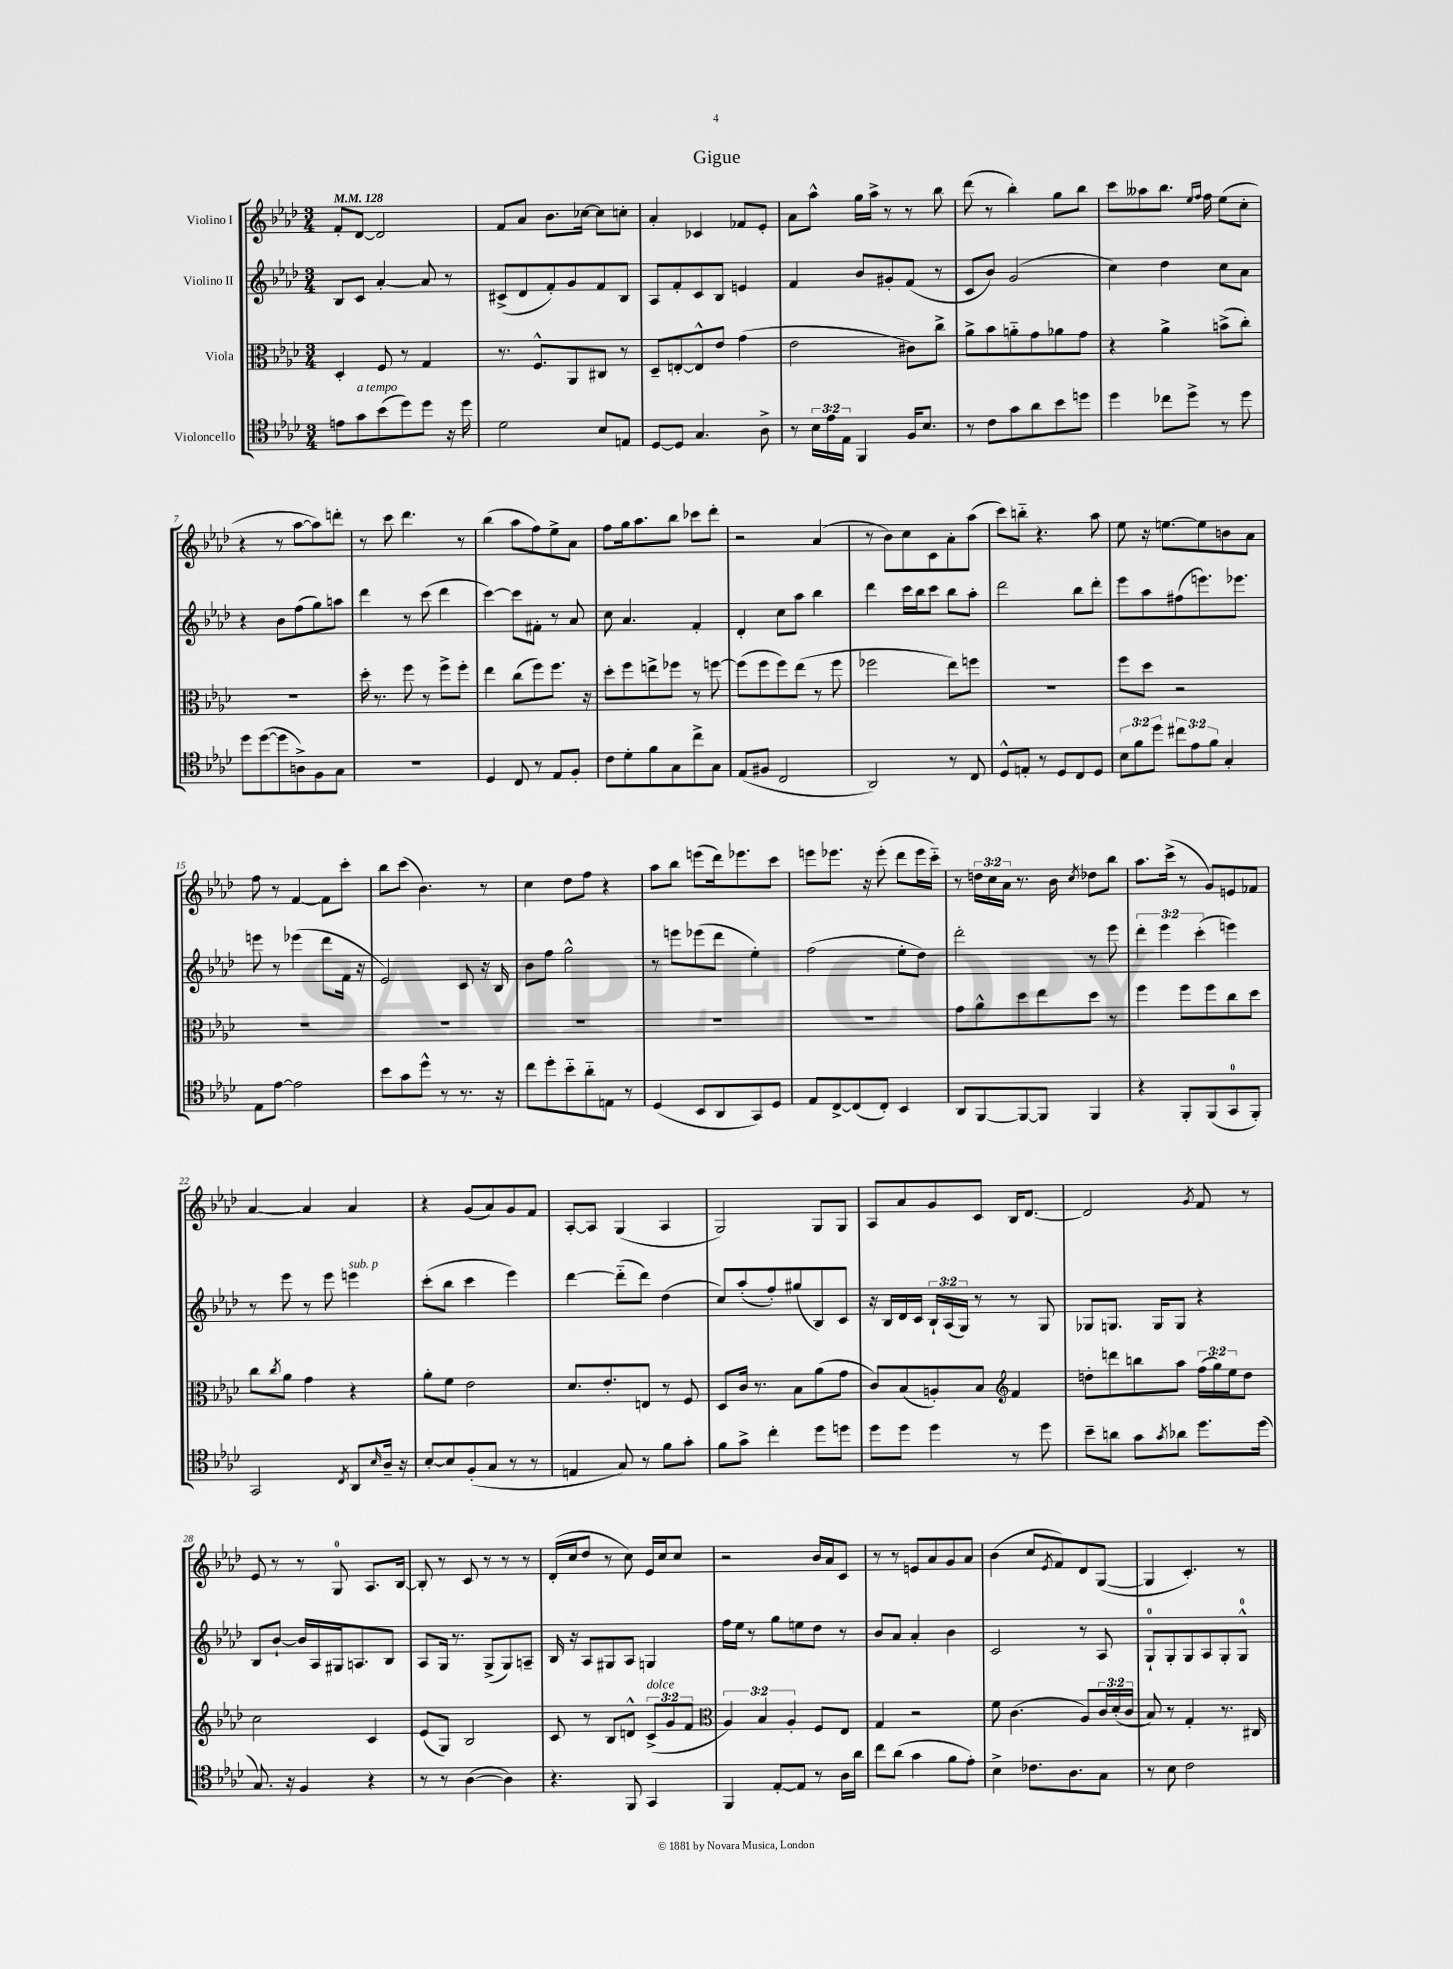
\header { title = "Gigue" }
<<
\new StaffGroup <<
\new Staff = "s0" \with { instrumentName = "Violino I" } {
    \clef treble \key aes \major \numericTimeSignature \time 3/4 \override Staff.TupletNumber.text = #tuplet-number::calc-fraction-text \tempo 4 = 128
    f'8-. des'8~ des'2 |
    f'8 aes'8 bes'8. ces''16~ ces''8 c''8-. |
    aes'4-. ces'4 fes'8 ees'8-. |
    aes'8 aes''8-^ g''16 aes''16-> r8 r8 bes''8 |
    des'''8( r8 bes''4-.) g''8 bes''8 |
    c'''8 aeses''8 bes''8. \grace { ees''16 f''16 } f''16 ees''8( c''8-. |
    r4 r8 aes''8~ aes''8) d'''8-. |
    r8 c'''8 des'''4. r8 |
    bes''4( aes''8 f''8) ees''8-> aes'8 |
    f''8 g''16 aes''8. bes''8 ces'''8 des'''8-. |
    r2 aes'4( |
    r8 bes'8) c''8 c'8 aes'8-. aes''8( |
    c'''8) b''8-_ r4. aes''8 |
    ees''8 r16 e''8.~ e''8 b'8 aes'8 |
    f''8 r8 f'4~ f'8 c'''8-. |
    bes''8 c'''8( bes'4.) r8 |
    c''4 des''8 f''8 r4 |
    aes''8 bes''8 e'''8( des'''16) ees'''8. c'''8 |
    e'''8 ees'''8. r16 ees'''8-.( des'''8 ees'''16 c'''16-_) |
    r8 \tuplet 3/2 { d''16 c''16 aes'16 } r8. bes'16 \acciaccatura { c''8 } des''8 bes''8 |
    aes''8. c'''16->( r8 g'8) e'8 fes'8 |
    aes'4~ aes'4 aes'4 |
    r4 g'8( aes'8) g'8 f'8 |
    aes8~-. aes8 g4( aes4 |
    g2) g8 g8 |
    aes8 aes'8 g'8 c'8 bes16 des'8.~ |
    des'2 \acciaccatura { g'8 } f'8 r8 |
    ees'8 r8 r8 g8-0 aes8. bes16~ |
    bes8-. r8 c'8 r8 r8 r8 |
    des'16-.( c''16 des''8 r8 c''8) ees'16 c''16 c''8 |
    r2 bes'16 aes'16 c'8 |
    r8 r8 e'8 aes'8 g'8 aes'8 |
    bes'4( c''8 \acciaccatura { ees'8 } f'8) des'8 g8~( |
    g4 c'4.-.) r8 \bar "|." |
}
\new Staff = "s1" \with { instrumentName = "Violino II" } {
    \clef treble \key aes \major \numericTimeSignature \time 3/4 \override Staff.TupletNumber.text = #tuplet-number::calc-fraction-text
    bes8 c'8 aes'4~-. aes'8 r8 |
    cis'8->( des'8 f'8-.) g'8 f'8 bes8 |
    aes8 f'8-. c'8 bes8 e'4 |
    f'4 bes'8 gis'8-. f'8( r8 |
    c'8 bes'8) g'2( |
    c''4) des''4 c''8 aes'8 |
    r4 bes'8 f''8( g''8) a''8 |
    des'''4 r8 c'''8( des'''4 |
    c'''4~) c'''8 fis'8-. r8 aes'8 |
    c''8 aes'4. f'4-. |
    des'4-. c''8 aes''8 bes''4 |
    des'''4 c'''16 bes''16 c'''8 bes''8 aes''8-. |
    des'''2 bes''8 des'''8-. |
    ees'''8 aes''8 fis''8( e'''8.) ees'''8. |
    e'''8 r8 ees'''4( des'''8 f'16 r16 |
    ees'2) c'8 r16 bes16 |
    bes'8 f''8 g''2-^ |
    r8 e'''8 ees'''8( des'''8 ees''4-.) |
    f''2( ees''8-. des''8) |
    des'''2-. r8 ees'''8 |
    \tuplet 3/2 { des'''4-. ees'''4 c'''4-.( } e'''4) |
    r8 ees'''8 r8 ees'''8 e'''4^\markup { \italic "sub. p" } |
    c'''8-.( bes''8 c'''4 ees'''4) |
    des'''4~ des'''8-_( des'''8) des''4( |
    c''8) aes''8-.( f''8-.) gis''8( bes8) c'8 |
    r16 bes16 des'16 c'16 \tuplet 3/2 { bes16-! aes16( g16) } r8 r8 g8 |
    ges8 g8. g16 g8 r4 |
    bes8 bes'8~-! bes'16 aes16 gis16 a8. bes8 |
    aes8 g16 r8. g8->( g8) a8-- |
    bes16 r16 aes8 gis8 aes8 g4 |
    f''16 ees''16 r8 g''8 e''8 des''8 r8 |
    bes'8 aes'8 aes'4-. bes'4 |
    c'2 r8 aes8 |
    g8-0-! g8-. g8 aes8 g8-. g8-0-^ \bar "|." |
}
\new Staff = "s2" \with { instrumentName = "Viola" } {
    \clef alto \key aes \major \numericTimeSignature \time 3/4 \override Staff.TupletNumber.text = #tuplet-number::calc-fraction-text
    des4-. f8 r8 g4 |
    r8. f8.-^ aes,8 cis8 r8 |
    des8-- e8~-. e8-^ ees'8 g'4( |
    ees'2 cis'8) c''8-> |
    aes'8-> bes'8 a'8-_ g'8 aes'8 g'8 |
    r4 aes'4-> b'8->( c''8-.) |
    R2. |
    des''16-. r8. f''8 r8 f''8-> f''8-. |
    ees''4 c''8( f''8) f''8. r16 |
    des''8-. f''8 e''8-> fes''8 r8 f''8~ |
    f''8( f''8 f''8) ees''8( r8 f''8 |
    fes''2 ees''8) f''8 |
    R2. |
    f''8 des''8 r2 |
    R2. |
    R2. |
    R2. |
    R2. |
    R2. |
    g'8 aes'8-^ des''8 ees''8 des''8 r8 |
    f''4 f''8 f''8 c''8 des''8 |
    c''8 \acciaccatura { c''8 } aes'8 g'4 r4 |
    aes'8-. f'8 ees'2 |
    des'8. ees'8.-. e8 r8 f8 |
    des8 c'16 r8. bes8 aes'8( g'8 |
    c'8) bes8( a8-.) bes8 \clef treble f'4 |
    d''8-. d'''8 b''8 aes''8 \tuplet 3/2 { f''16( g''16) ees''16 } d''8 |
    c''2 c'4 |
    ees'8( g8) bes2 |
    c'8 r8 bes8 d'8-^ \tuplet 3/2 { c'8->^\markup { \italic "dolce" }( g'8 f'8 } |
    \clef alto \tuplet 3/2 { aes4) bes4 aes4-. } f8 ees8 |
    g4 r2 |
    f'8 c'4.( aes8) \tuplet 3/2 { c'16 des'16-.( c'16 } |
    bes8) r8 g4-. r8. cis16 \bar "|." |
}
\new Staff = "s3" \with { instrumentName = "Violoncello" } {
    \clef tenor \key aes \major \numericTimeSignature \time 3/4 \override Staff.TupletNumber.text = #tuplet-number::calc-fraction-text
    e'8 g'8^\markup { \italic "a tempo" } bes'8( des''8) des''8 r16 des''16 |
    des'2 bes8 e8 |
    des8~ des8 g4. aes8-> |
    r8 \tuplet 3/2 { bes16 ees'16 ees16 } f,4 f16 bes8. |
    r8 c'8 g'8 aes'8 bes'8 d''8 |
    des''4 ces''8 des''8-> r8 des''8 |
    des''8 des''8~( des''8 a8->) f8 g8 |
    R2. |
    des4 c8 r8 ees8 f8-. |
    c'8 des'8-. f'8 g8 c''8-> g8 |
    ees8( fis8 c2 |
    aes,2) r8 c8 |
    des8-^ e8-. r8 des8 c8 des8 |
    \tuplet 3/2 { bes8 f'8 des''8 } \tuplet 3/2 { cis''8 ees'8 f'8 } g4-. |
    ees8 ees'8~ ees'2 |
    bes'8 g'8 des''8-^ r8 r8. r16 |
    c''8 des''8-. bes'8-_ aes'8-_ e8 r8 |
    des4( bes,8 aes,8 g,8) des8 |
    ees8 c8~-> c8( c8-.) bes,4 |
    aes,8 f,8~ f,8~ f,8 f,4 |
    r4 f,8-. f,8( g,8-0 f,8-.) |
    g,2 \acciaccatura { c8 } aes,8 \grace { bes16 } aes16-- r16 |
    bes8~-. bes8 f8-.( g8 r8 r8 |
    e4 g8) r8 f'8 g'8-. |
    f'8 g'8-> c''4-. des''8 d''8 |
    des''8 des''8 des''4 r8 des''8 |
    bes'8-- a'8 g'8 \acciaccatura { g'8 } aes'8 des''8. des''16( |
    g8.) r16 f4 r4 |
    r8 r8 aes4~( aes4) |
    r4. f,8 g,4 |
    f,4 ees8~-. ees8 r8 aes16 aes'16 |
    c''8 aes'8( g'4 f'8 ees'8-.) |
    bes4-> ces'8. aes8. g8 |
    r8 bes8 c'2 \bar "|." |
}
>>
>>
